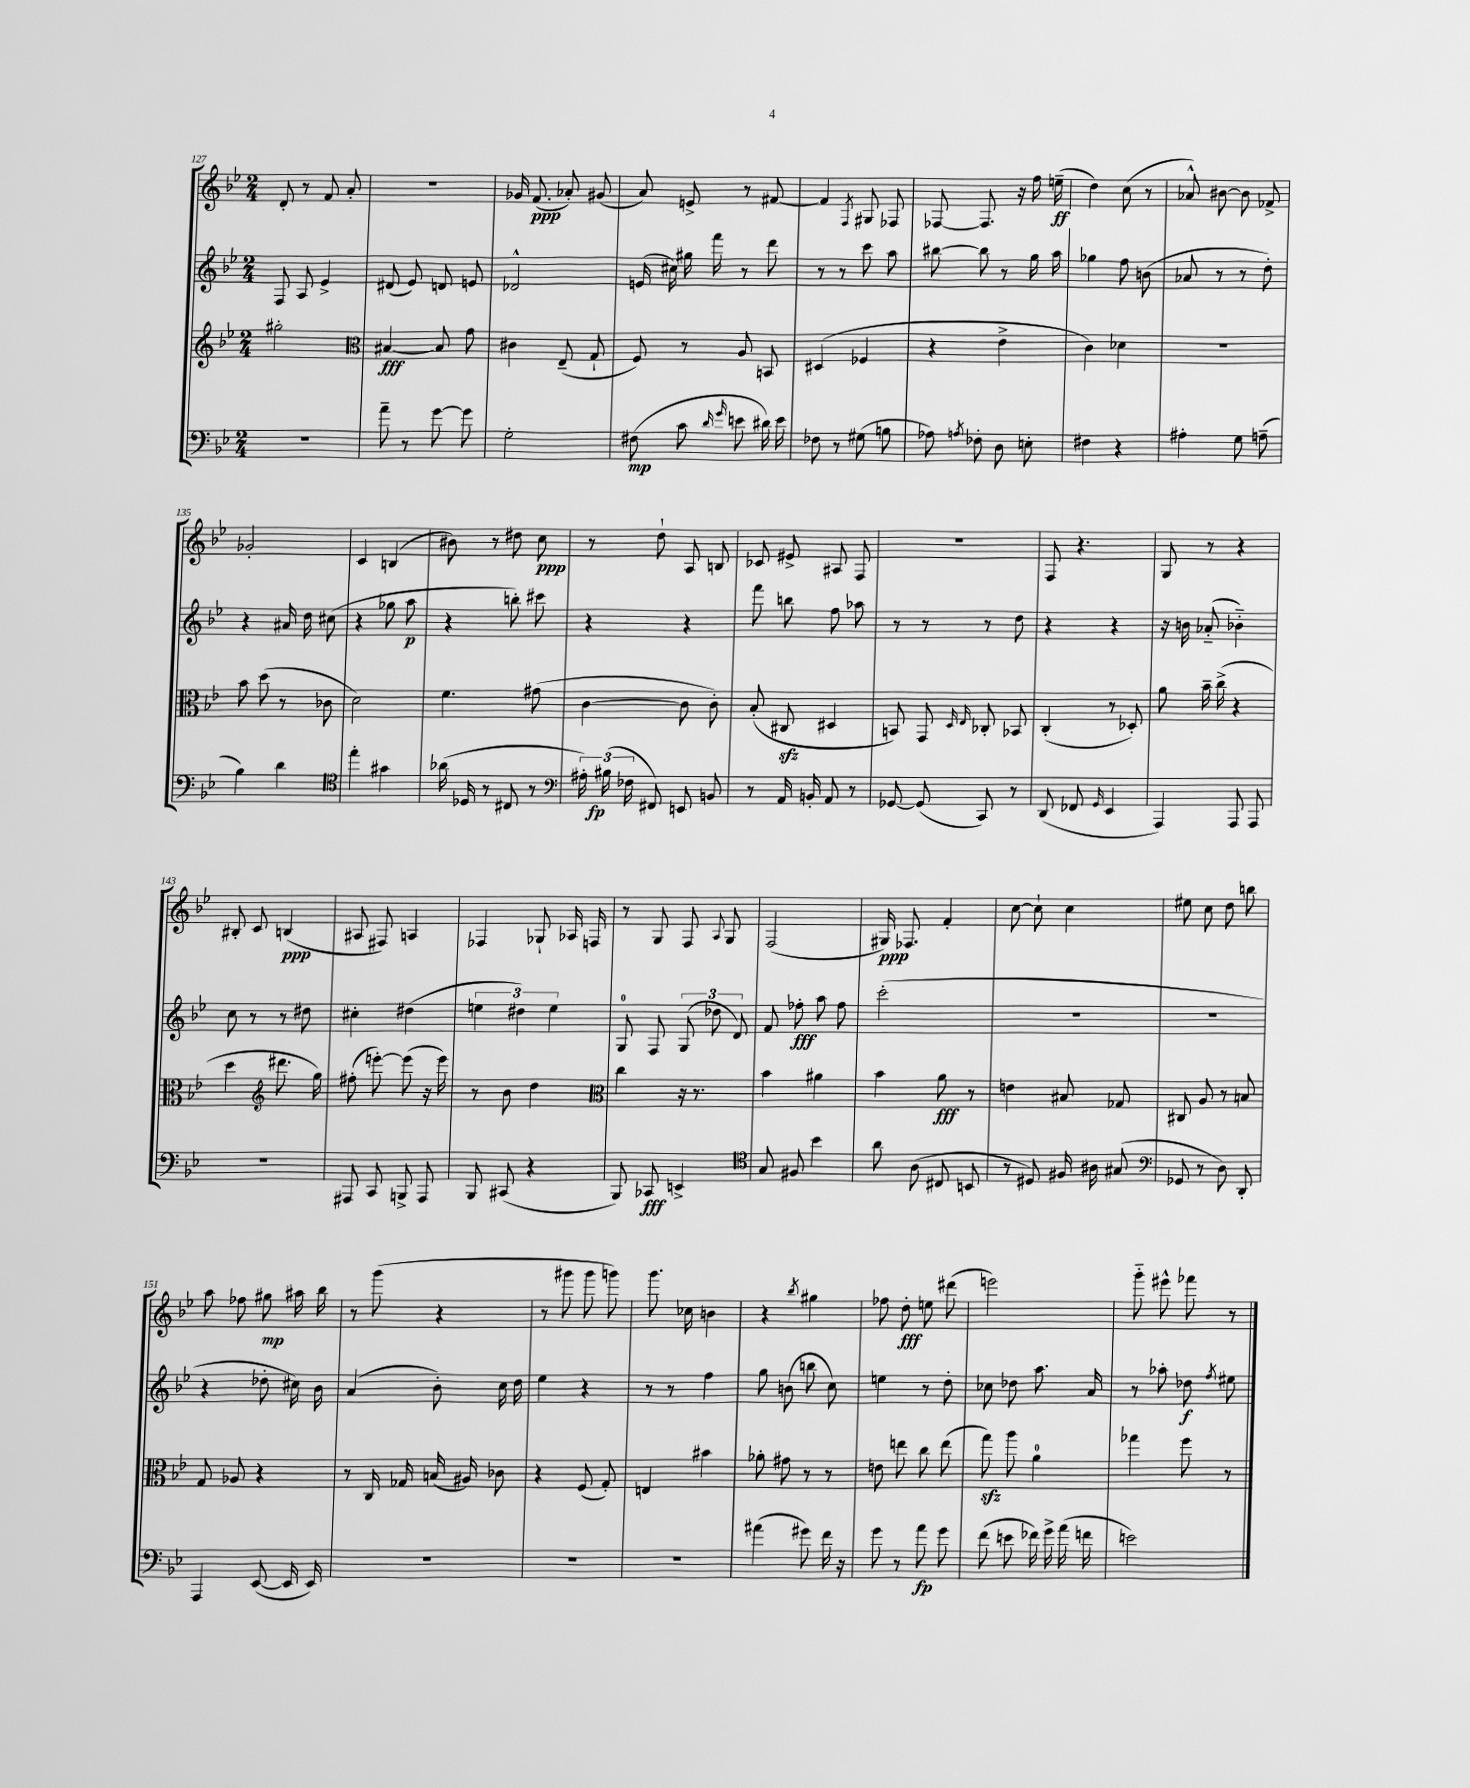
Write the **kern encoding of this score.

**kern	**kern	**kern	**kern
*staff4	*staff3	*staff2	*staff1
*clefF4	*clefG2	*clefG2	*clefG2
*k[b-e-]	*k[b-e-]	*k[b-e-]	*k[b-e-]
*M2/4	*M2/4	*M2/4	*M2/4
2r	2gg#'	8F	8d'
.	.	8A	8r
.	.	4e-^	8f
.	.	.	8a'
=	=	=	=
*	*clefC3	*	*
8a~	[4B#	(8d#	2r
8r	.	8e-)	.
[8g	8B#]	8d	.
8g]	8g	8e	.
=	=	=	=
2G'	4c#	2d-^^	16g-
.	.	.	(8.f
.	(8E-~	.	8a-')
.	8G`	.	(8g#
=	=	=	=
(8F#	8F)	(16e	8a)
.	.	16cc#)	.
8c	8r	16gg#	8e^
.	.	16fff	.
16qqd	.	.	.
16qqg	.	.	.
8e	8A	8r	8r
16d#)	8BB	8ddd	[8f#
16e	.	.	.
=	=	=	=
8F-	(4D#	8r	4f#]
8r	.	8r	.
.	.	.	8qF
(8G#	4F-	8ccc	8G#
8B	.	8aa	8F-
=	=	=	=
8A-)	4r	[8bb#	[8F-
8qA	.	.	.
8F-'	.	8bb#]	8.F-]
8D	4e-^	8r	.
.	.	.	16r
8E'	.	16gg	16ff
.	.	16aa	(16ee~
=	=	=	=
4F#	4c)	4gg-	4dd)
4r	4d-	8ff	(8cc
.	.	(8b	8r
=	=	=	=
4A#'	2r	8a-	8a-^^)
.	.	8r	[8b#
8G	.	8r	8b#]
(8A~	.	8dd')	8f-^
=	=	=	=
4B-)	8b-	4r	2g-'
.	(8dd	.	.
4d	8r	16a#	.
.	.	16dd	.
.	8c-	(8cc#	.
=	=	=	=
*clefC4	*	*	*
4ee-'	2d)	4r	4c
4g#	.	8gg-	(4B
.	.	8aa	.
=	=	=	=
(16a-	4.f	4r	8b#)
16D-	.	.	.
8r	.	.	8r
8C#	.	8bb')	8dd#
8r	(8g#	8ccc#	8cc
=	=	=	=
*clefF4	*	*	*
24A#')	[4c	4r	8r
(24B#	.	.	.
24F-	.	.	.
8FF#)	.	.	8dd`
8EE	8c]	4r	8A
8BB	8c')	.	8B
=	=	=	=
8r	(8B-'	8fff	8c-
16AA	8C#	8bb	8e#^
16BB'	.	.	.
8AA	4D#	8ff	8A#
8r	.	8aa-	8F
=	=	=	=
[8GG-	8BB)	8r	2r
(8GG-]	8GG	8r	.
.	16qqD	.	.
.	16qqE-	.	.
8CC)	8C-'	8r	.
8r	8BB-	8dd	.
=	=	=	=
(8DD	(4C'	4r	8F
8FF-	.	.	4.r
16qqGG	.	.	.
4EE-	8r	4r	.
.	8D-')	.	.
=	=	=	=
4AAA)	8a	16r	8G
.	.	16b	.
.	16b-~	(8a-'~	8r
.	(16cc^	.	.
8AAA	4r	4b-'~)	4r
8AAA	.	.	.
=	=	=	=
2r	4dd	8cc	8B#'
.	.	8r	8c
*	*clefG2	*	*
.	8.ddd#	8r	(4B
.	.	8dd#	.
.	16gg)	.	.
=	=	=	=
8AAA#	(8ff#'	4cc#'	8A#
8CC	[8eee')	.	8F#)
8BBB^	(8eee]	(4dd#	4A
8AAA#	16r	.	.
.	16eee)	.	.
=	=	=	=
8BBB-	8r	6ee	4F-
(8CC#	8b-	.	.
.	.	6dd#)	.
4r	4dd	.	8G-`
.	.	6ee	.
.	.	.	16A-
.	.	.	16F
=	=	=	=
*	*clefC3	*	*
8BBB-)	4cc	8G	8r
8CC-	.	8F	8G
4EE^	16r	(12G	8F
.	8.r	.	.
.	.	12dd-	.
.	.	.	8qqA
.	.	.	8G
.	.	12d)	.
=	=	=	=
*clefC4	*	*	*
8G	4b-	8f	(2F
8F#	.	8ff-'	.
4b-	4a#	8aa	.
.	.	8ff-	.
=	=	=	=
8a	4b-	(2ccc'	16G#)
.	.	.	8.F-
(8A	.	.	.
8C#	8a	.	4f'
8BB	8r	.	.
=	=	=	=
8r	4e	2r	[8cc
8D#)	.	.	8cc`]
16F#	8B#	.	4cc
16A#	.	.	.
(8G#	8G-	.	.
=	=	=	=
*clefF4	*	*	*
8GG-	8C#	2r	8ee#
8r	8A	.	8cc
8D)	8r	.	8dd
8DD'	8B	.	8bb
=	=	=	=
4AAA	8G	4r	8aa
.	8A-	.	8ff-
([8EE-	4r	8dd-'	8gg#
16EE-]	.	16cc#)	16aa#
16EE-)	.	16b-	16bb-
=	=	=	=
2r	8r	(4a	8r
.	16C	.	(8ggg
.	16G-	.	.
.	(16B	8b-')	4r
.	16A#)	.	.
.	8c-	16cc	.
.	.	16dd	.
=	=	=	=
2r	4r	4ee-	8r
.	.	.	8ggg#
.	(8F	4r	8ggg#
.	8G')	.	8ggg)
=	=	=	=
2r	4E	8r	8.ggg
.	.	8r	.
.	.	.	16cc-
.	4b#	4ff	4b
=	=	=	=
(4a#	8a-'	8gg	4r
.	8g#	(8b	.
.	.	.	8qbb-
8g#)	8r	8bb	4gg#
16f	8r	8cc)	.
16r	.	.	.
=	=	=	=
8g	8e	4ee	8ff-
8r	8ee	.	8dd'
8a	8cc	8r	8ee
8g	(8ee	8dd'	(8ddd#
=	=	=	=
(8f	8gg)	8cc-	2eee)
8e	8aa	8dd-	.
16f-)	4a	8.aa	.
16g^	.	.	.
(16a	.	.	.
16f	.	16a	.
=	=	=	=
2e)	4gg-	8r	8ggg'~
.	.	8aa-'	8eee#^^
.	8ff	8dd-	8fff-
.	.	8qff	.
.	8r	8ee#	8r
==	==	==	==
*-	*-	*-	*-
